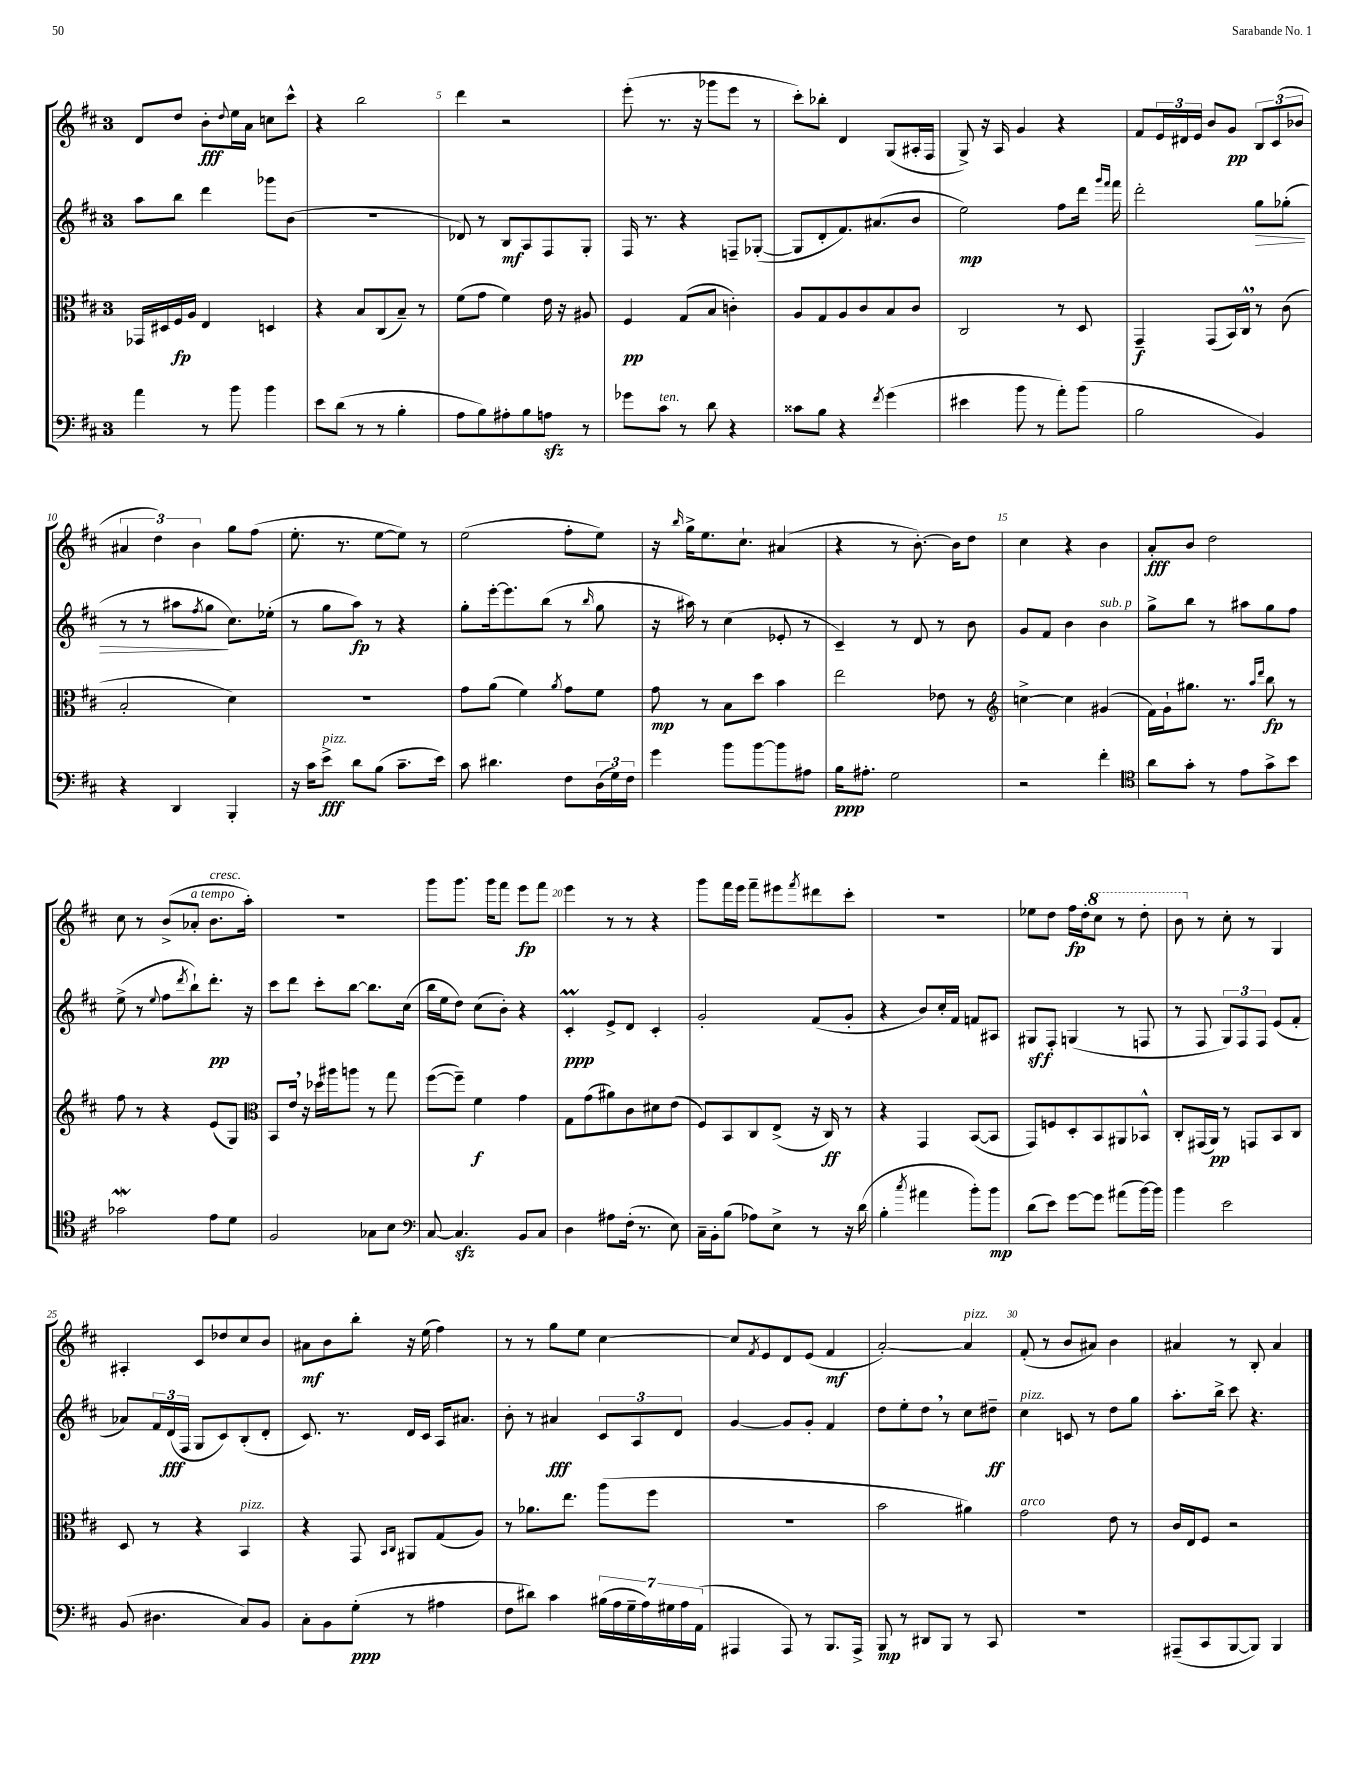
<<
\new StaffGroup <<
\new Staff = "s0" {
    \clef treble \key d \major \once \override Staff.TimeSignature.style = #'single-digit \time 3/4
    d'8 d''8 b'8-.\fff \appoggiatura { d''8 } e''16 a'16 c''8 cis'''8-^ |
    r4 b''2 |
    d'''4 r2 |
    e'''8-.( r8. r16 ges'''8 e'''8 r8 |
    cis'''8-.) bes''8-. d'4 g8( ais16-. fis16 |
    g8->) r16 a16 g'4 r4 |
    fis'8 \tuplet 3/2 { e'16 dis'16 e'16 } b'8 g'8\pp \tuplet 3/2 { b8 cis'8( bes'8 } |
    \tuplet 3/2 { ais'4 d''4) b'4 } g''8 fis''8( |
    e''8.-. r8. e''8~ e''8) r8 |
    e''2( fis''8-. e''8) |
    r16 \grace { b''16 } g''16-> e''8. cis''8.-! ais'4( |
    r4 r8 b'8.~-.) b'16 d''8 |
    cis''4 r4 b'4 |
    a'8-.\fff b'8 d''2 |
    cis''8 r8 b'8->( aes'8-.^\markup { \italic "a tempo" } b'8.^\markup { \italic "cresc." } a''16-.) |
    r2. |
    g'''8 g'''8. g'''16 fis'''8 e'''8\fp fis'''8 |
    e'''4 r8 r8 r4 |
    g'''8 fis'''16 e'''16 fis'''8-- eis'''8 \acciaccatura { fis'''8 } dis'''8 cis'''8-. |
    R2. |
    ees''8 d''8 fis''16\fp d''16-. \ottava #1 cis'''8 r8 d'''8-. |
    b''8 \ottava #0 r8 cis''8-. r8 g4 |
    ais4-. cis'8 des''8 cis''8 b'8 |
    ais'8\mf b'8 b''8-. r16 e''16( fis''4) |
    r8 r8 g''8 e''8 cis''4~ |
    cis''8 \acciaccatura { fis'8 } e'8 d'8 e'8( fis'4\mf |
    a'2~-.) a'4^\markup { \italic "pizz." } |
    fis'8-.( r8 b'8 ais'8) b'4 |
    ais'4 r8 b8-. ais'4 \bar "|." |
}
\new Staff = "s1" {
    \clef treble \key d \major \once \override Staff.TimeSignature.style = #'single-digit \time 3/4
    a''8 b''8 d'''4 ges'''8 b'8( |
    r2. |
    des'8) r8 b8\mf a8 fis8 g8-. |
    fis16 r8. r4 f8-- ges8~-.( |
    ges8 d'8-. fis'8.) ais'8.( b'8 |
    e''2\mp) fis''8 d'''16 \grace { g'''16 fis'''16 } fis'''16 |
    d'''2-. g''8\> ges''8-.( |
    r8 r8 ais''8 \acciaccatura { fis''8 } g''8\! cis''8.) ees''16-.( |
    r8 g''8 a''8\fp) r8 r4 |
    g''8-. e'''16~-. e'''8. b''8( r8 \grace { b''16 } g''8 |
    r16 ais''16) r8 cis''4( ees'8-. r8 |
    cis'4--) r8 d'8 r8 b'8 |
    g'8 fis'8 b'4 b'4^\markup { \italic "sub. p" } |
    g''8-> b''8 r8 ais''8 g''8 fis''8 |
    e''8->( r8 \appoggiatura { e''8 } fis''8 \acciaccatura { d'''8 } b''8-!) d'''8.-.\pp r16 |
    cis'''8 d'''8 cis'''8-. b''8~ b''8. cis''16( |
    b''16 e''16 d''8) cis''8( b'8-.) r4 |
    cis'4-.\prall\ppp e'8-> d'8 cis'4-. |
    g'2-. fis'8( g'8-. |
    r4 b'8) cis''16-. fis'16 f'8 ais8 |
    gis8\sff fis8-. g4( r8 f8 |
    r8 fis8 \tuplet 3/2 { g8) fis8 fis8 } e'8( fis'8-. |
    aes'8) \tuplet 3/2 { fis'16 d'16\fff( fis16 } g8 cis'8) b8-.( d'8-. |
    cis'8.) r8. d'16 cis'16 a16 ais'8. |
    b'8-. r8 ais'4\fff \tuplet 3/2 { cis'8 a8 d'8 } |
    g'4~ g'8 g'8-. fis'4 |
    d''8 e''8-. d''8 \breathe r8 cis''8 dis''8--\ff |
    cis''4^\markup { \italic "pizz." } c'8 r8 d''8 g''8 |
    a''8.-. b''16-> cis'''8 r4. \bar "|." |
}
\new Staff = "s2" {
    \clef alto \key d \major \once \override Staff.TimeSignature.style = #'single-digit \time 3/4
    ges,16 dis16 fis16\fp a16 e4 d4 |
    r4 b8 cis8( b8--) r8 |
    fis'8( g'8 fis'4) e'16 r16 ais8 |
    fis4\pp g8( b8 c'4-.) |
    a8 g8 a8 cis'8 b8 cis'8 |
    cis2 r8 d8 |
    g,4--\f g,8( b,16) cis16-^ \breathe r8 cis'8( |
    b2-. d'4) |
    R2. |
    g'8 a'8( fis'4) \acciaccatura { a'8 } g'8 fis'8 |
    g'8\mp r8 b8 d''8 b'4 |
    e''2 ees'8 r8 |
    \clef treble c''4~-> c''4 gis'4( |
    fis'16) g'16-! gis''8. r8. \grace { a''16 d'''16 } b''8\fp r8 |
    fis''8 r8 r4 e'8( g8) |
    \clef alto b,8 e'16 \breathe r16 des''16 ais''16 a''8 r8 g''8 |
    fis''8~( fis''8--) fis'4\f g'4 |
    g8 g'8( ais'8) cis'8 dis'8 e'8( |
    fis8) b,8 cis8 e8->( r16 cis16\ff) r8 |
    r4 g,4 b,8~( b,8 |
    g,8) f8 d8-. b,8 ais,8 bes,8-^ |
    cis8-. gis,16( a,16\pp) r8 g,8 b,8 cis8 |
    d8 r8 r4 b,4^\markup { \italic "pizz." } |
    r4 g,8 \grace { b,16 cis16 } ais,8 g8( a8) |
    r8 aes'8. e''8. a''8( fis''8 |
    R2. |
    b'2 ais'4) |
    g'2^\markup { \italic "arco" } e'8 r8 |
    cis'16 e16 fis8 r2 \bar "|." |
}
\new Staff = "s3" {
    \clef bass \key d \major \once \override Staff.TimeSignature.style = #'single-digit \time 3/4
    a'4 r8 b'8 b'4 |
    e'8 d'8( r8 r8 b4-. |
    a8 b8) ais8-. b8 a8\sfz r8 |
    ges'8 cis'8^\markup { \italic "ten." } r8 d'8 r4 |
    cisis'8 b8 r4 \acciaccatura { fis'8 } g'4( |
    eis'4 b'8 r8 a'8-.) b'8( |
    b2 b,4) |
    r4 d,4 b,,4-. |
    r16 cis'16 e'8->\fff^\markup { \italic "pizz." } d'8 b8( cis'8.-- e'16) |
    cis'8 dis'4. fis8 \tuplet 3/2 { d16( g16) fis16 } |
    g'4 b'8 b'8~ b'8 ais8 |
    b16\ppp ais8.-. g2 |
    r2 fis'4-. |
    \clef tenor a'8 g'8-. r8 e'8 g'8-> b'8 |
    ges'2\mordent e'8 d'8 |
    fis2 ges8 b8 |
    \clef bass cis8~ cis4.\sfz b,8 cis8 |
    d4 ais8 fis16-.( r8. e8) |
    cis16-- b,16-. b8( aes8) e8-> r8 r16 d'16( |
    b4-. \acciaccatura { cis''8 } ais'4 b'8-.) b'8\mp |
    d'8( e'8) g'8~ g'8 ais'8( b'16~) b'16 |
    b'4 e'2 |
    b,8( dis4. cis8) b,8 |
    cis8-. b,8 g8-.\ppp( r8 ais4 |
    fis8 dis'8) cis'4 \tuplet 7/4 { bis16( a16 g16-- a16) gis16 a16 a,16( } |
    ais,,4 ais,,8) r8 b,,8. ais,,16-> |
    b,,8\mp r8 dis,8 b,,8 r8 cis,8 |
    R2. |
    ais,,8--( cis,8 b,,8~ b,,8) b,,4 \bar "|." |
}
>>
>>
\layout { \context { \Score currentBarNumber = #3 \override BarNumber.break-visibility = ##(#f #t #t) barNumberVisibility = #(every-nth-bar-number-visible 5) } }
